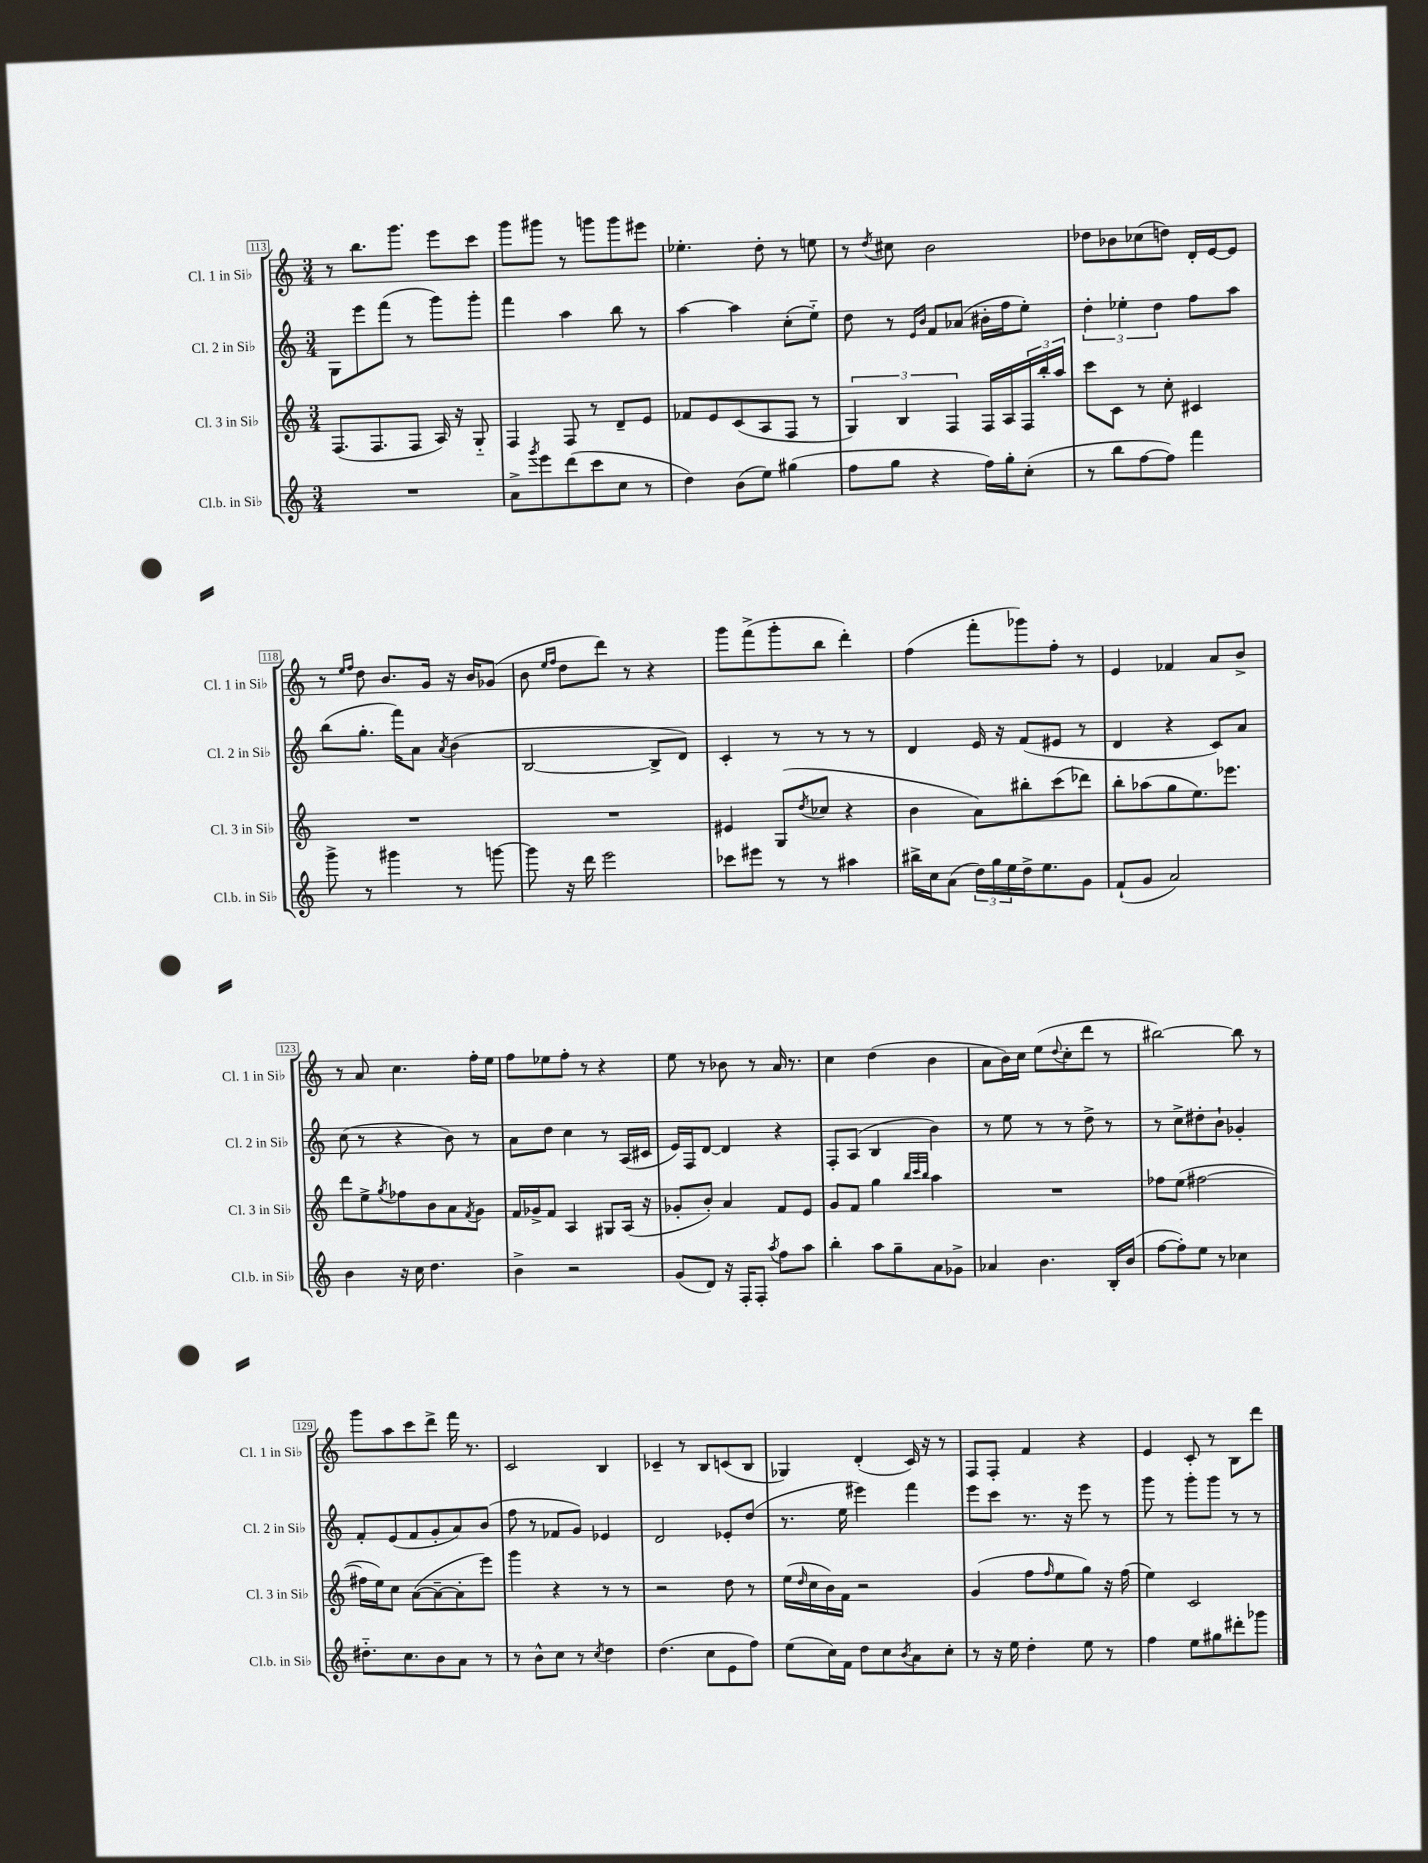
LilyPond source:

<<
\new StaffGroup <<
\new Staff = "s0" \with { instrumentName = "Cl. 1 in Sib" shortInstrumentName = "Cl. 1 in Sib" } {
    \clef treble \key c \major \numericTimeSignature \time 3/4
    r8 b''8. g'''8. e'''8 c'''8 |
    g'''8 gis'''8 r8 g'''8 g'''8 eis'''8 |
    ees''4.-. d''8-. r8 e''8 |
    r8 \acciaccatura { d''8 } cis''8 b'2 |
    des''8 bes'8 ces''8( d''8) d'16-. e'16~ e'8 |
    r8 \grace { e''16 f''16 } d''8 b'8. g'16 r16 b'16 ges'8( |
    b'8 \grace { e''16 f''16 } d''8 d'''8) r8 r4 |
    g'''8 f'''8->( g'''8-. b''8 d'''4-.) |
    f''4( f'''8-. ges'''8) f''8-. r8 |
    e'4 fes'4 a'8 b'8-> |
    r8 a'8 c''4. f''16-. e''16 |
    f''8 ees''8 f''8-. r8 r4 |
    e''8 r8 bes'8 r8 a'16 r8. |
    c''4 d''4( b'4 |
    a'8 b'16) c''16 e''8( \appoggiatura { d''8 } c''8-. d'''8 r8 |
    bis''2~) bis''8 r8 |
    g'''8 a''8 c'''8 d'''8-> f'''16 r8. |
    c'2 b4 |
    ces'4-- r8 b8 c'8( b8 |
    ges4) d'4-.( c'16) r16 r8 |
    f8 f8-. f'4 r4 |
    e'4 c'8-. r8 b8 d'''8 \bar "|." |
}
\new Staff = "s1" \with { instrumentName = "Cl. 2 in Sib" shortInstrumentName = "Cl. 2 in Sib" } {
    \clef treble \key c \major \numericTimeSignature \time 3/4
    g8 e'''8 f'''8( r8 g'''8) g'''8-. |
    f'''4 a''4 b''8 r8 |
    a''4~ a''4 c''8-.( e''8-_) |
    d''8 r8 \grace { e'16 b'16 } f'8 aes'8( bis'16-. f''16 e''8-.) |
    \tuplet 3/2 { d''4-. ees''4-. d''4 } f''8 a''8 |
    b''8( g''8.-. f'''16) a'8 \acciaccatura { a'8 } b'4( |
    b2~ b8-> d'8) |
    c'4-. r8 r8 r8 r8 |
    d'4 e'16 r16 f'8( eis'8 r8 |
    d'4 r4 c'8) a'8 |
    c''8( r8 r4 b'8) r8 |
    a'8 d''8 c''4 r8 a16( cis'16 |
    e'16) f16 d'8~ d'4 r4 |
    f8-. a8( b4 b'4) |
    r8 e''8 r8 r8 d''8-> r8 |
    r8 c''8-> dis''8-. b'8-! ges'4-. |
    f'8-. e'8( f'8 g'8-. a'8) b'8( |
    f''8 r8 fes'8 g'8) ees'4 |
    d'2 ees'8-. d''8( |
    r8. e''16 eis'''4) f'''4 |
    e'''8 c'''8 r8. r16 e'''8 r8 |
    g'''8 r8 g'''8-. g'''8 r8 r8 \bar "|." |
}
\new Staff = "s2" \with { instrumentName = "Cl. 3 in Sib" shortInstrumentName = "Cl. 3 in Sib" } {
    \clef treble \key c \major \numericTimeSignature \time 3/4
    f8.( f8. f8 a16) r16 g8-_ |
    f4 f8 r8 d'8-- e'8 |
    fes'8 e'8 c'8( a8 f8 r8 |
    \tuplet 3/2 { g4) b4 f4 } f16 a16 \tuplet 3/2 { f16 b''16-. a''16 } |
    c'''8 c'8 r8 c''8-. cis'4 |
    R2. |
    R2. |
    eis'4 g8( \acciaccatura { d''8 } ces''8 r4 |
    b'4 a'8) bis''8-. c'''8( des'''8) |
    b''8-. aes''8( g''8 e''8.) ees'''8. |
    d'''8 e''8-> \acciaccatura { g''8 } fes''8 b'8 a'8 \acciaccatura { f'8 } g'8 |
    f'16 ges'16-> f'8 a4 gis8 a16( r16 |
    ges'8-. b'8-.) a'4 f'8 e'8 |
    g'8 f'8 g''4 \grace { b''32 c'''32 b''32 } a''4 |
    R2. |
    fes''8 e''8( fis''2~ |
    fis''16 e''16) c''8 a'8~( a'8~-- a'8-. e'''8) |
    g'''4 r4 r8 r8 |
    r2 d''8 r8 |
    e''16( \grace { d''16 } c''16 b'16) f'16 r2 |
    g'4( f''8 \grace { f''16 } e''8 g''8) r16 f''16( |
    e''4) c'2 \bar "|." |
}
\new Staff = "s3" \with { instrumentName = "Cl.b. in Sib" shortInstrumentName = "Cl.b. in Sib" } {
    \clef treble \key c \major \numericTimeSignature \time 3/4
    R2. |
    a'8-> \acciaccatura { g'''8 } e'''8 d'''8( c'''8 c''8 r8 |
    d''4) b'8( e''8) gis''4( |
    f''8 g''8 r4 f''16) g''16-. c''8-.( |
    r8 b''8 f''8~ f''8) f'''4 |
    g'''8-> r8 gis'''4 r8 g'''8~ |
    g'''8 r16 d'''16 e'''2 |
    ces'''8 eis'''8 r8 r8 ais''4 |
    bis''16-> c''16 a'8( \tuplet 3/2 { d''16) g''16 e''16 } d''16-> e''8. g'8 |
    f'8-!( g'8 a'2) |
    b'4 r16 c''16 d''4. |
    b'4-> r2 |
    g'8( d'8) r16 f16-. f8-. \acciaccatura { a''8 } f''8 a''8 |
    b''4-. a''8 g''8-- a'8 ges'8-> |
    aes'4 b'4. b16-. b'16( |
    f''8~ f''8-.) e''8 r8 ces''4 |
    dis''8.-_ c''8. b'8 a'8 r8 |
    r8 b'8-^ c''8 r8 \acciaccatura { c''8 } d''4 |
    d''4.( c''8 e'8 f''8) |
    e''8( c''16) f'16 d''8 c''8 \acciaccatura { b'8 } a'8 c''8-. |
    r8 r16 e''16 d''4-. e''8 r8 |
    f''4 e''8 gis''8 dis'''8-. ges'''8 \bar "|." |
}
>>
>>
\layout { \context { \Score currentBarNumber = #113 \override BarNumber.stencil = #(make-stencil-boxer 0.1 0.3 ly:text-interface::print) } }
